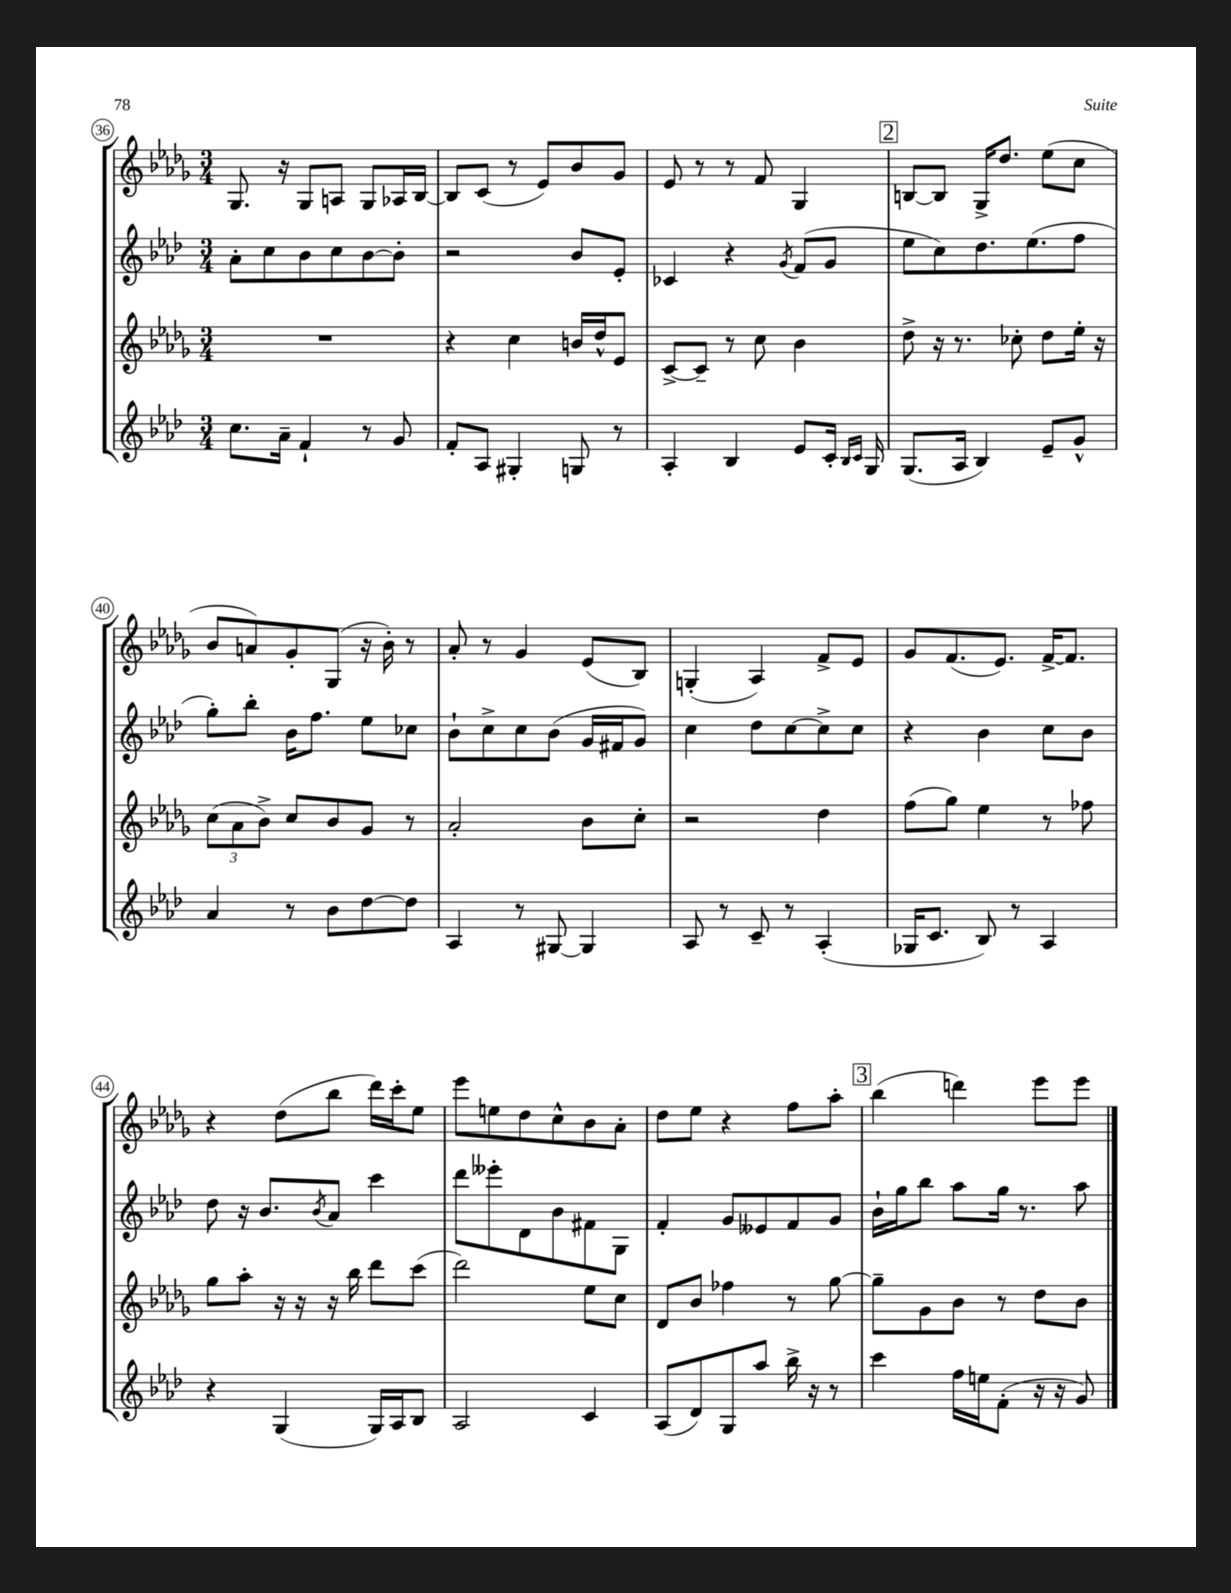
<<
\new StaffGroup <<
\new Staff = "s0" {
    \clef treble \key des \major \numericTimeSignature \time 3/4
    ges8. r16 ges8 a8 ges8 aes16 bes16~ |
    bes8 c'8( r8 ees'8) bes'8 ges'8 |
    ees'8 r8 r8 f'8 ges4 |
    \mark \markup { \box "2" } b8~ b8 ges16-> des''8. ees''8( c''8 |
    bes'8 a'8) ges'8-. ges8( r16 bes'16-.) r8 |
    aes'8-. r8 ges'4 ees'8( bes8) |
    g4-.( aes4) f'8-> ees'8 |
    ges'8 f'8.( ees'8.) f'16~-> f'8. |
    r4 des''8( bes''8 des'''16) c'''16-. ees''8 |
    ees'''8 e''8 des''8 c''8-^ bes'8 aes'8-. |
    des''8 ees''8 r4 f''8 aes''8-. |
    \mark \markup { \box "3" } bes''4( d'''4) ees'''8 ees'''8 \bar "|." |
}
\new Staff = "s1" {
    \clef treble \key aes \major \numericTimeSignature \time 3/4
    aes'8-. c''8 bes'8 c''8 bes'8~ bes'8-. |
    r2 bes'8 ees'8-. |
    ces'4 r4 \acciaccatura { g'8 } f'8( g'8 |
    \mark \markup { \box "2" } ees''8 c''8) des''8. ees''8.( f''8 |
    g''8-.) bes''8-. bes'16 f''8. ees''8 ces''8 |
    bes'8-! c''8-> c''8 bes'8( g'16 fis'16 g'8) |
    c''4 des''8 c''8~ c''8-> c''8 |
    r4 bes'4 c''8 bes'8 |
    des''8 r16 bes'8. \acciaccatura { bes'8 } aes'8 c'''4 |
    des'''8 eeses'''8-. des'8 bes'8 fis'8 g8 |
    f'4-. g'8 eeses'8 f'8 g'8 |
    \mark \markup { \box "3" } bes'16-! g''16 bes''8 aes''8 g''16 r8. aes''8 \bar "|." |
}
\new Staff = "s2" {
    \clef treble \key des \major \numericTimeSignature \time 3/4
    R2. |
    r4 c''4 b'16 des''16-^ ees'8 |
    c'8~-> c'8-- r8 c''8 bes'4 |
    \mark \markup { \box "2" } des''8-> r16 r8. ces''8-. des''8 ees''16-. r16 |
    \tuplet 3/2 { c''8( aes'8 bes'8->) } c''8 bes'8 ges'8 r8 |
    aes'2-. bes'8 c''8-. |
    r2 des''4 |
    f''8( ges''8) ees''4 r8 fes''8 |
    ges''8 aes''8-. r16 r16 r16 bes''16 des'''8 c'''8( |
    des'''2) ees''8 c''8 |
    des'8 bes'8 fes''4 r8 ges''8~ |
    \mark \markup { \box "3" } ges''8-- ges'8 bes'8 r8 des''8 bes'8 \bar "|." |
}
\new Staff = "s3" {
    \clef treble \key aes \major \numericTimeSignature \time 3/4
    c''8. aes'16-- f'4-! r8 g'8 |
    f'8-. aes8 gis4-. g8 r8 |
    aes4-. bes4 ees'8 c'16-. \grace { bes16 c'16 } g16 |
    \mark \markup { \box "2" } g8.( aes16 bes4) ees'8-- g'8-^ |
    aes'4 r8 bes'8 des''8~ des''8 |
    aes4 r8 gis8~ gis4 |
    aes8 r8 c'8-- r8 aes4-.( |
    ges16 c'8. bes8) r8 aes4 |
    r4 g4( g16) aes16 bes8 |
    aes2 c'4 |
    aes8( des'8) g8 aes''8 bes''16-> r16 r8 |
    \mark \markup { \box "3" } c'''4 f''16 e''16 f'8-.( r16 r16 g'8) \bar "|." |
}
>>
>>
\layout { \context { \Score currentBarNumber = #36 \override BarNumber.stencil = #(make-stencil-circler 0.1 0.3 ly:text-interface::print) } }
